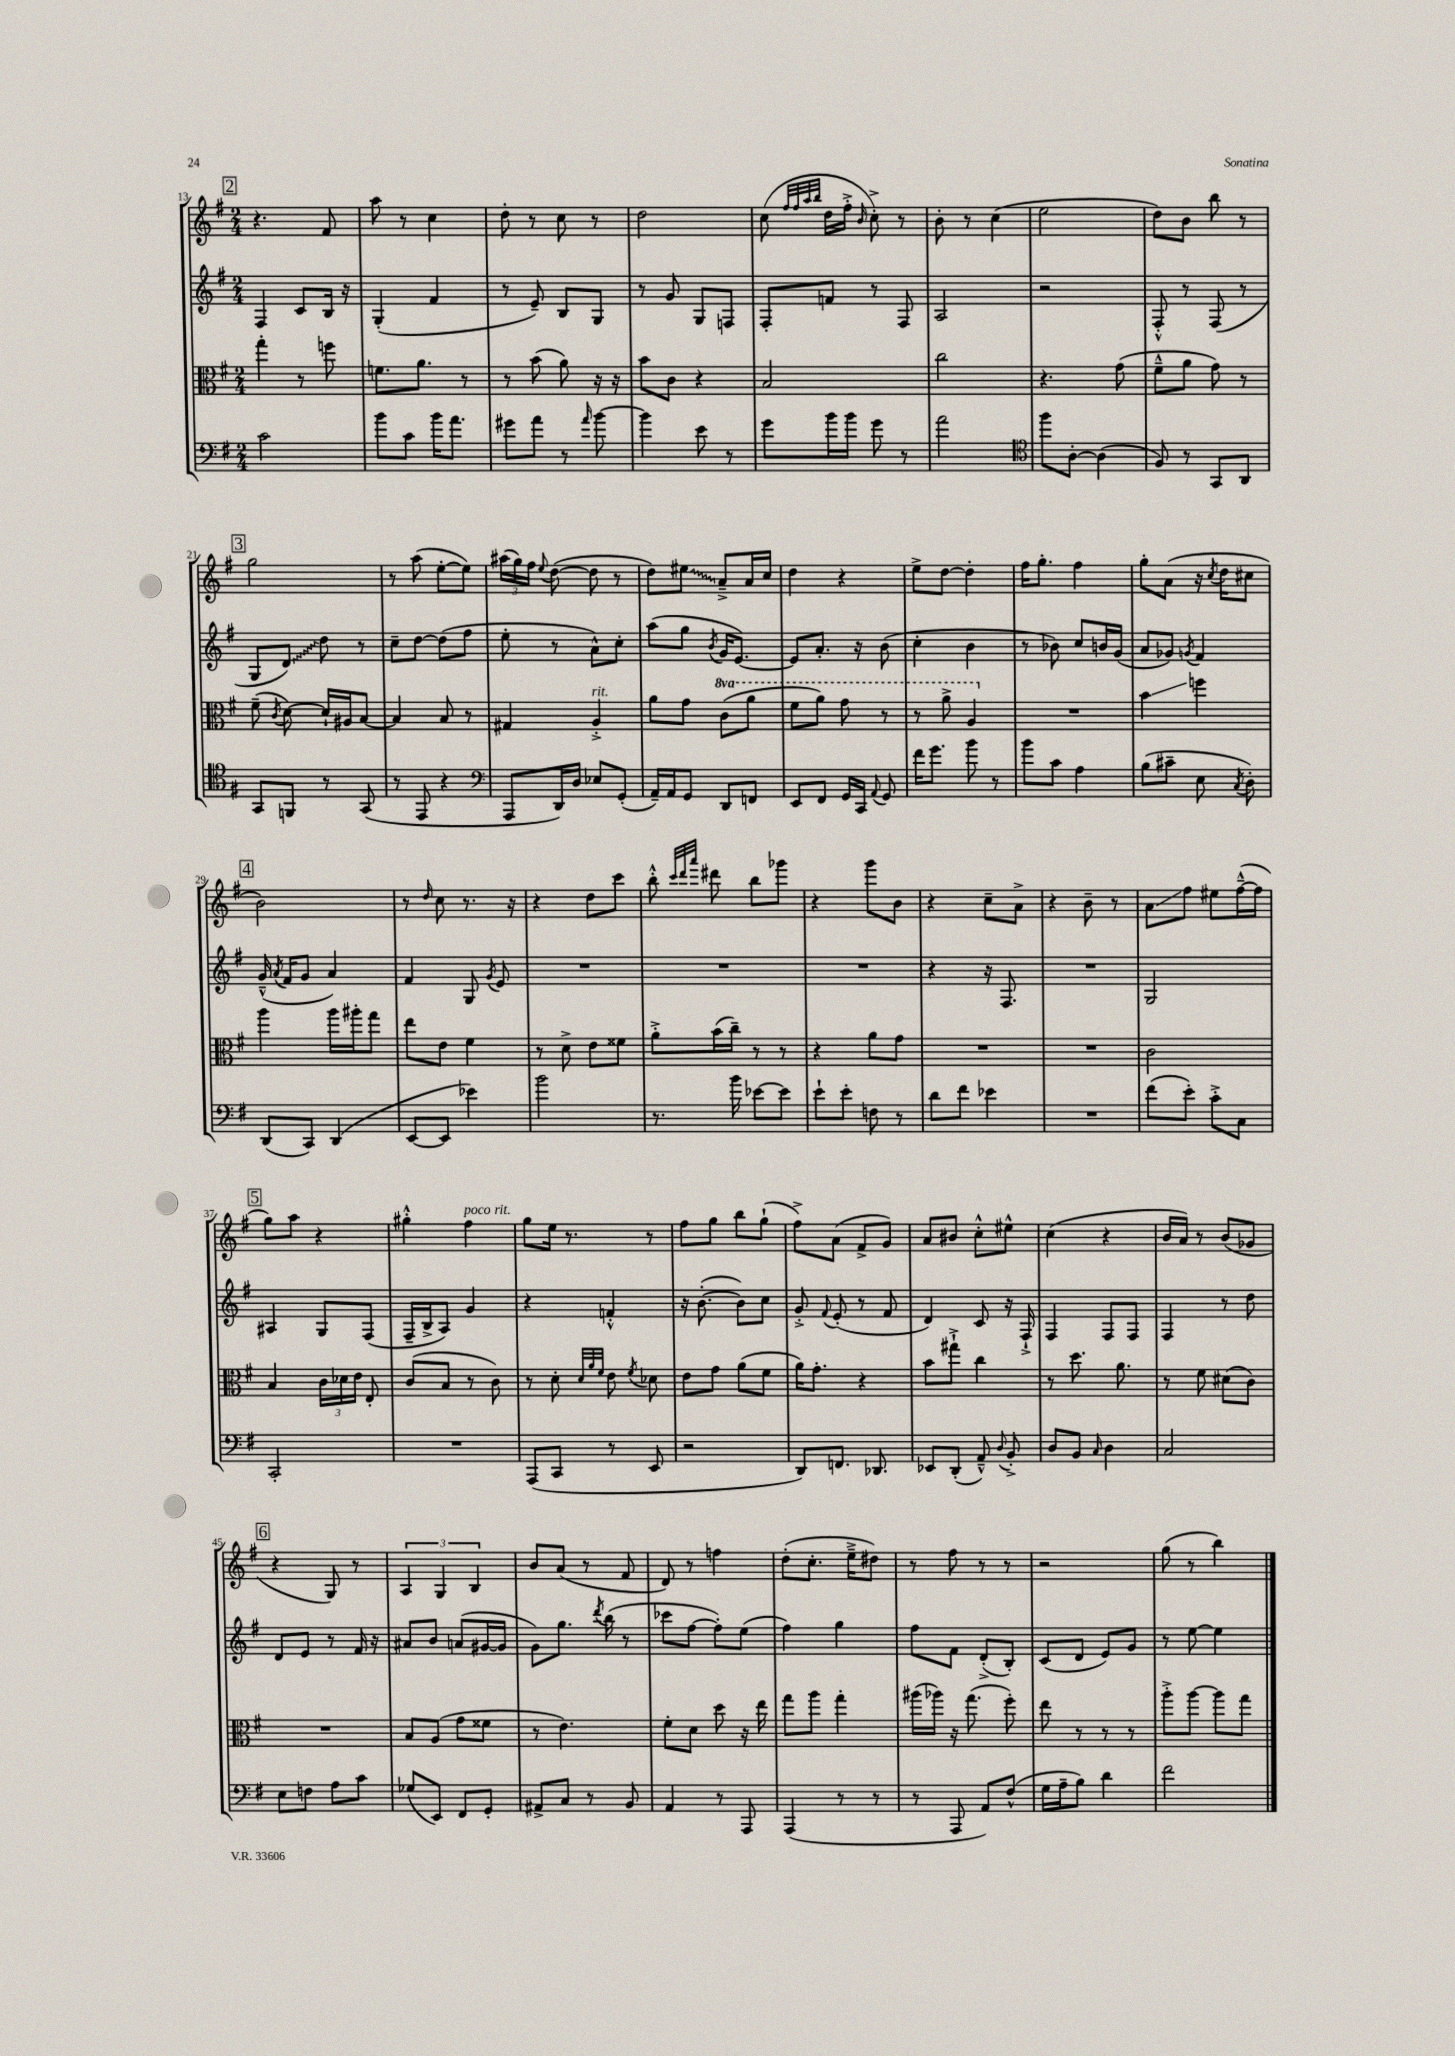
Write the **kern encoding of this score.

**kern	**kern	**kern	**kern
*staff4	*staff3	*staff2	*staff1
*clefF4	*clefC3	*clefG2	*clefG2
*k[f#]	*k[f#]	*k[f#]	*k[f#]
*M2/4	*M2/4	*M2/4	*M2/4
2c	4gg'	4F#	4.r
.	8r	8c	.
.	8ff	16B	8f#
.	.	16r	.
=	=	=	=
8b	8.f	(4G'	8aa
8c	.	.	8r
.	8.a	.	.
16b	.	4f#	4cc
8.a	.	.	.
.	8r	.	.
=	=	=	=
8g#	8r	8r	8dd'
8a	(8b	8e~)	8r
8r	8a)	8B	8cc
16qqa	.	.	.
[8b	16r	8G	8r
.	16r	.	.
=	=	=	=
4b]	8b	8r	2dd
.	8c	8g	.
8e	4r	8G	.
8r	.	8F	.
=	=	=	=
8g	2B	8F#'	(8cc
.	.	.	32qqff#
.	.	.	32qqff#
.	.	.	32qqaa
.	.	.	32qqbb
16b	.	8f	16dd
16b	.	.	16ff#'^
.	.	.	16qqb
8g	.	8r	8cc'^)
8r	.	8F#	8r
=	=	=	=
2a	2cc	2A	8b'
.	.	.	8r
.	.	.	(4cc
=	=	=	=
*clefC4	*	*	*
8ff#	4.r	2r	2ee
[8A'	.	.	.
(4A]	.	.	.
.	(8g	.	.
=	=	=	=
8F#)	8f#~^^	8F#'^^	8dd)
8r	8a	8r	8b
8GG	8g)	(8F#	8bb
8AA	8r	8r	8r
=	=	=	=
8GG	(8f#~	8G	2gg
.	8qc	.	.
8FF	[8d)	8d)	.
8r	16d`]	8dd	.
.	16A#	.	.
(8GG	[8B	8r	.
=	=	=	=
8r	4B]	8cc~	8r
8EE	.	[8dd	(8aa
4r	8B	(8dd]	[8ee'
.	8r	8ff#	8ee])
=	=	=	=
*clefF4	*	*	*
8AAA	4G#	8ee'	(24aa#
.	.	.	24gg)
.	.	.	24ff#
.	.	.	8qqee
16DD)	.	8r	([8dd
16D	.	.	.
8E-	4A'^	8a^^)	8dd]
(8GG'	.	8cc'	8r
=	=	=	=
16AA~)	8a	(8aa	8dd)
16AA	.	.	.
8GG	8g	8gg	8ee#
.	.	8qb	.
8DD	(8cc	16g	8a~^
.	.	[8.e)	.
8FF	8aa	.	16a
.	.	.	16cc
=	=	=	=
8EE	8ff#	8e]	4dd
8FF#	8aa)	8.a'	.
16GG	8gg	.	4r
16CC	.	16r	.
8qqAA	.	.	.
8GG	8r	(8b	.
=	=	=	=
16f#	8r	4cc'	8ee^
8.g	.	.	.
.	8aa^	.	[8dd
8b	4a	4b	4dd']
8r	.	.	.
=	=	=	=
8b	2r	8r	16ff#
.	.	.	8.gg'
8c	.	8b-)	.
4A	.	8cc	4ff#
.	.	16b	.
.	.	(16g	.
=	=	=	=
(8B	4b	8a	8gg'
8c#~	.	8g-)	(8a
.	.	8qg	.
8E	4ff	4f#	16r
.	.	.	8qcc
.	.	.	16dd
8qC	.	.	.
8D')	.	.	8cc#
=	=	=	=
(8DD	4aa	(16g~^^	2b)
.	.	8qa	.
.	.	16f#	.
8CC)	.	8g	.
(4DD	16aa	4a)	.
.	16aa#'	.	.
.	8gg	.	.
=	=	=	=
[8EE	8ee	4f#	8r
.	.	.	16qqdd
8EE]	8e	.	8cc
4e-)	4f#	8G	8.r
.	.	8qg	.
.	.	8e	.
.	.	.	16r
=	=	=	=
2b	8r	2r	4r
.	8d^	.	.
.	8e	.	8dd
.	8f##	.	8ccc
=	=	=	=
8.r	8a'^	2r	8bb'^^
.	.	.	32qqccc
.	.	.	32qqddd
.	.	.	32qqaaa
.	(16b	.	8ddd#
16b	16cc~)	.	.
[8e-	8r	.	8bb
8e-]	8r	.	8ggg-
=	=	=	=
8e`	4r	2r	4r
8e'	.	.	.
8F	8a	.	8ggg
8r	8g	.	8b
=	=	=	=
8d	2r	4r	4r
8f#	.	.	.
4e-	.	16r	8cc~
.	.	8.F#	.
.	.	.	8a^
=	=	=	=
2r	2r	2r	4r
.	.	.	8b~
.	.	.	8r
=	=	=	=
(8f#	2c	2G	8a
8e')	.	.	8ff#
8c'^	.	.	8ee#
8C	.	.	([16ff#~^^
.	.	.	16ff#]
=	=	=	=
2CC'	4B	4A#	8gg)
.	.	.	8aa
.	24c	8G	4r
.	24d-	.	.
.	24e	.	.
.	8E'	(8F#	.
=	=	=	=
2r	(8c	16F#~	4gg#'^^
.	.	16B^	.
.	8B	8A)	.
.	8r	4g	4ff#
.	8c)	.	.
=	=	=	=
(8AAA	8r	4r	8gg
8CC	8d'	.	16ee
.	.	.	8.r
.	32qqd	.	.
.	32qqa	.	.
.	32qqf#	.	.
8r	8e	4f'^^	.
.	8qf#	.	.
8EE	8d-	.	8r
=	=	=	=
2r	8e	16r	8ff#
.	.	([8.b'	.
.	8g	.	8gg
.	(8a	8b])	8bb
.	8f#	8cc	(8gg`
=	=	=	=
8DD)	16a)	8g'^	8ff#^)
.	8.g'	.	.
.	.	8qqf#	.
8.FF	.	(8e'	(8a
.	4r	8r	8f#^
8.DD-	.	.	.
.	.	8f#	8g)
=	=	=	=
8EE-	8b	4d)	8a
(8DD'	8gg#`^	.	8b#
8AA~^^)	4cc	8c	8cc'^^
8qqD	.	.	.
8BB'^	.	16r	8ee#^^
.	.	16F#`^	.
=	=	=	=
8D	8r	4F#	(4cc
8BB	8.dd	.	.
16qqC	.	.	.
4D	.	8F#	4r
.	8.a	.	.
.	.	8F#	.
=	=	=	=
2C	8r	4F#	16b
.	.	.	16a)
.	8f#	.	8r
.	(8d#	8r	(8b
.	8c)	8dd	8g-
=	=	=	=
8E	2r	8d	4r
8F	.	8e	.
8A	.	8r	8G)
8c	.	16f#	8r
.	.	16r	.
=	=	=	=
(8G-	8B	8a#	6A
8EE)	(8A	8b	.
.	.	.	6G
8FF#	8g	(8a	.
.	.	.	6B
8GG'	8f##	[16g#	.
.	.	16g#]	.
=	=	=	=
8AA#^	8r	8g)	8b
8C	4.e)	8.gg	(8a
8r	.	.	8r
.	.	8qddd	.
.	.	(16bb	.
8BB	.	8r	8f#
=	=	=	=
4AA	8f#'	8ccc-	8d)
.	8d	[8ff#	8r
8r	8dd	8ff#'])	4ff
8AAA	16r	(8ee	.
.	16ee	.	.
=	=	=	=
(4AAA	8gg	4ff#)	(8dd'
.	8aa	.	8.cc'
8r	4gg'	4gg	.
.	.	.	16ee~^
8r	.	.	8dd#)
=	=	=	=
8r	(16aa#	8ff#	8r
.	16aa-)	.	.
8AAA	16r	8f#	8ff#
.	(8.gg	.	.
8AA)	.	(8d'^	8r
(8F#^^	8ff#')	8B')	8r
=	=	=	=
16G	8ee	(8c	2r
16A~	.	.	.
8B)	8r	8d	.
4d	8r	8e)	.
.	8r	8g	.
=	=	=	=
2f#	8aa'^	8r	(8gg
.	[8aa	[8ee	8r
.	8aa]	4ee]	4bb)
.	8gg	.	.
==	==	==	==
*-	*-	*-	*-
